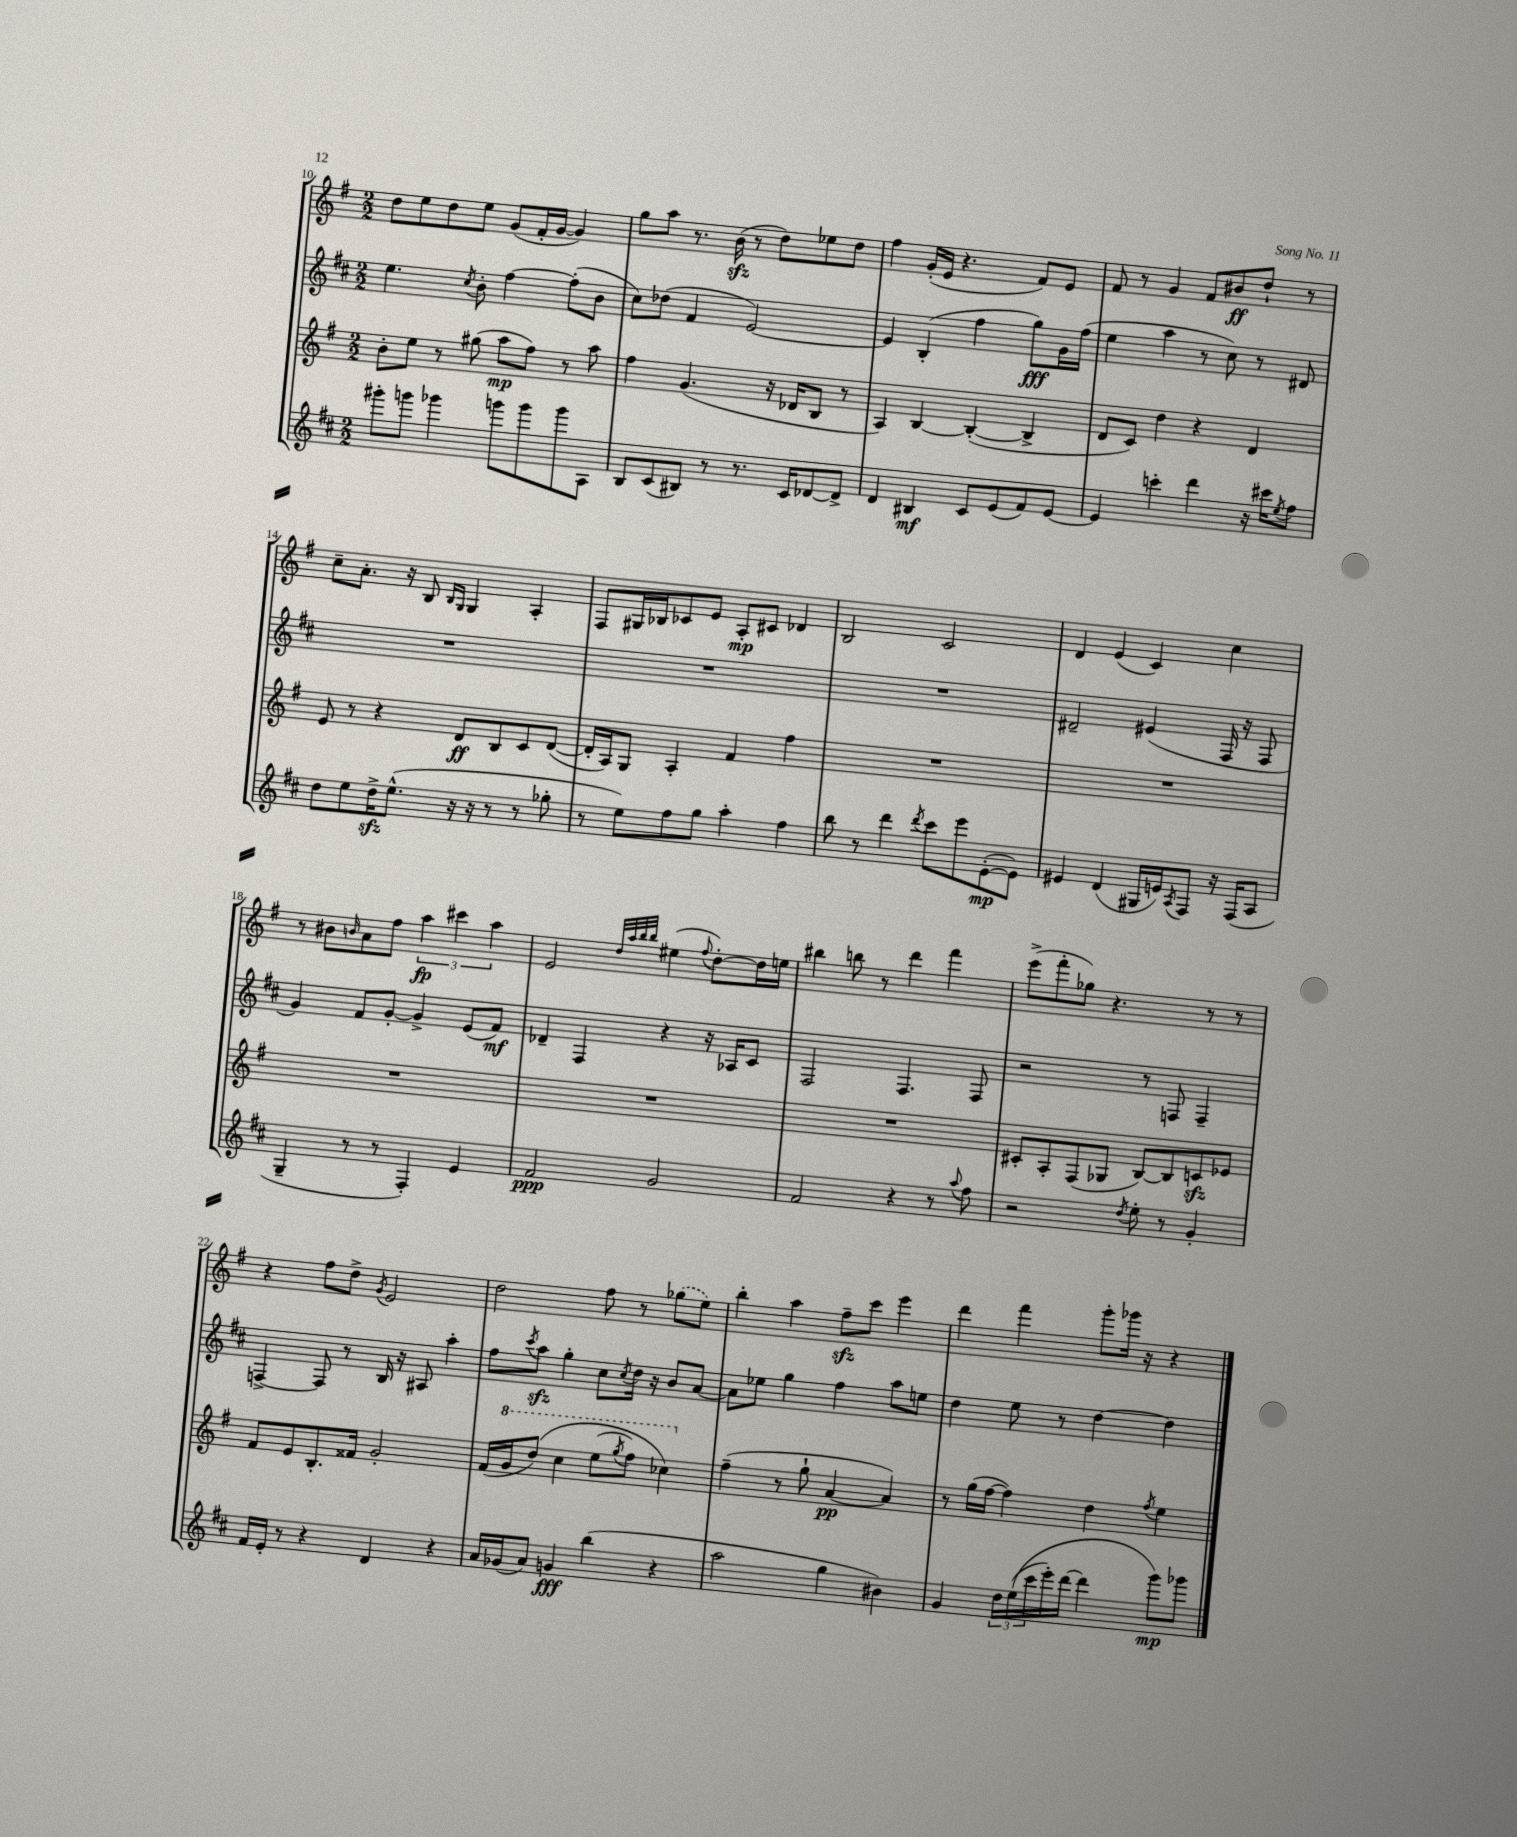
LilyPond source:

<<
\new StaffGroup <<
\new Staff = "s0" {
    \clef treble \key g \major \numericTimeSignature \time 2/2
    d''8 e''8 d''8 e''8 g'8( fis'16-. g'16~ g'4) |
    g''8 a''8 r8. b'16\sfz( r8 d''8) ees''8 d''8 |
    fis''4 g'16-.( e'16 r4. fis'8) e'8 |
    fis'8 r8 g'4 fis'8 bis'8\ff d''8-! r8 |
    c''8-- a'8.-. r16 b8 \grace { b16 g16 } g4 a4-. |
    fis8 gis16 bes16 ces'8 e'8 a8-.\mp cis'8 des'4 |
    b2 c'2 |
    d'4 e'4( c'4) c''4 |
    r8 bis'8 \grace { b'16 } a'8 fis''8 \tuplet 3/2 { a''4\fp cis'''4 a''4 } |
    e'2 \grace { d''32 a''32 b''32 b''32 } eis''4( \appoggiatura { fis''8 } d''8~-.) d''16 e''16 |
    bis''4 b''8 r8 d'''4 fis'''4 |
    e'''8->( fis'''8-. ges''8) r4. r8 r8 |
    r4 fis''8 d''8-> \acciaccatura { g'8 } e'2 |
    d''2 fis''8 r8 \once \slurDashed ges''8( e''8) |
    b''4-. a''4 fis''8--\sfz c'''8 e'''4 |
    d'''4 fis'''4 g'''8-. ges'''16 r16 r4 \bar "|." |
}
\new Staff = "s1" {
    \clef treble \key d \major \numericTimeSignature \time 2/2
    e''4. \acciaccatura { cis''8 } b'8-. fis''4~ fis''8-.( b'8 |
    cis''8) des''8( fis'4 e'2~) |
    e'4 b4-.( fis''4 g''8\fff) g'16 fis''16( |
    e''4 a''4 r8 cis''8) r8 dis'8 |
    R1 |
    R1 |
    R1 |
    dis'2-- eis'4( fis16 r16 fis8 |
    g'4) fis'8 g'8~-. g'4-> e'8( fis'8\mf) |
    des'4-- fis4 r4 r16 aes16 cis'8 |
    fis2 fis4. fis8 |
    r2 r8 f8 f4-- |
    f4~-> f8 r8 b16 r16 ais8 a''4-. |
    fis''8 \acciaccatura { cis'''8 } a''8\sfz g''4-. cis''8 \acciaccatura { cis''8 } d''16 r16 b'8 a'8~ |
    a'8 ees''8 g''4 fis''4 a''8 e''8 |
    d''4 e''8 r8 d''4~ d''4 \bar "|." |
}
\new Staff = "s2" {
    \clef treble \key g \major \numericTimeSignature \time 2/2
    b'8-. e''8 r8 gis''8( a''8\mp fis''8) r8 a''8 |
    fis''4 g'4.( r16 des'16 b8 r8 |
    a4) b4~ b4~-.( b4-> |
    d'8 c'8) d''4 r4 d'4 |
    e'8 r8 r4 d'8\ff b8 c'8 d'8~( |
    d'16-. a16) g8 a4-. fis'4 fis''4 |
    R1 |
    R1 |
    R1 |
    R1 |
    R1 |
    cis'8-. a8-. fis8( ges8 b8~) b8 c'8\sfz ees'8 |
    fis'8 e'8 b8.-. fisis'16 g'2-. |
    fis'16( \ottava #1 g''16 d'''8)\( c'''4 e'''8( \acciaccatura { g'''8 } fis'''8) ces'''4\) \ottava #0 |
    fis''4--( r8 g''8-! a'4~\pp a'4) |
    r8 g''16( fis''16~ fis''4) d''4 \acciaccatura { fis''8 } e''4 \bar "|." |
}
\new Staff = "s3" {
    \clef treble \key d \major \numericTimeSignature \time 2/2
    gis'''8-. g'''8 ges'''4 g'''8 g'''8 g'''8 a8 |
    b8 cis'8( bis8) r8 r8. cis'16 des'8~ des'8-> |
    d'4 bis4\mf cis'8 e'8( fis'8) e'8~ |
    e'4 c'''4-. d'''4 r16 cis'''16 \acciaccatura { e''8 } fis''8 |
    d''8 e''8 d''16->\sfz e''8.-^( r16 r16 r8 r8 ges''8-. |
    r8 e''8) fis''8 g''8 a''4-. fis''4 |
    b''8 r8 d'''4 \acciaccatura { d'''8 } cis'''8 e'''8 e'8~-.\mp( e'8) |
    eis'4 d'4( gis16 e'16) \acciaccatura { a8 } fis8 r16 fis16( a8 |
    g4-- r8 r8 fis4-.) e'4 |
    fis'2\ppp g'2 |
    fis'2 r4 r8 \appoggiatura { a''8 } fis''8 |
    r2 \acciaccatura { d''8 } e''8-. r8 g'4-. |
    fis'16 e'16-. r8 r4 d'4 r4 |
    a'16 ges'16( a'8) g'4\fff b''4( r4 |
    a''2 g''4 bis'4) |
    g'4 \tuplet 3/2 { d''16 e''16(\( cis'''16 } e'''16-.) d'''16~ d'''4 g'''8\mp\) ges'''8 \bar "|." |
}
>>
>>
\layout { \context { \Score currentBarNumber = #10 } }
